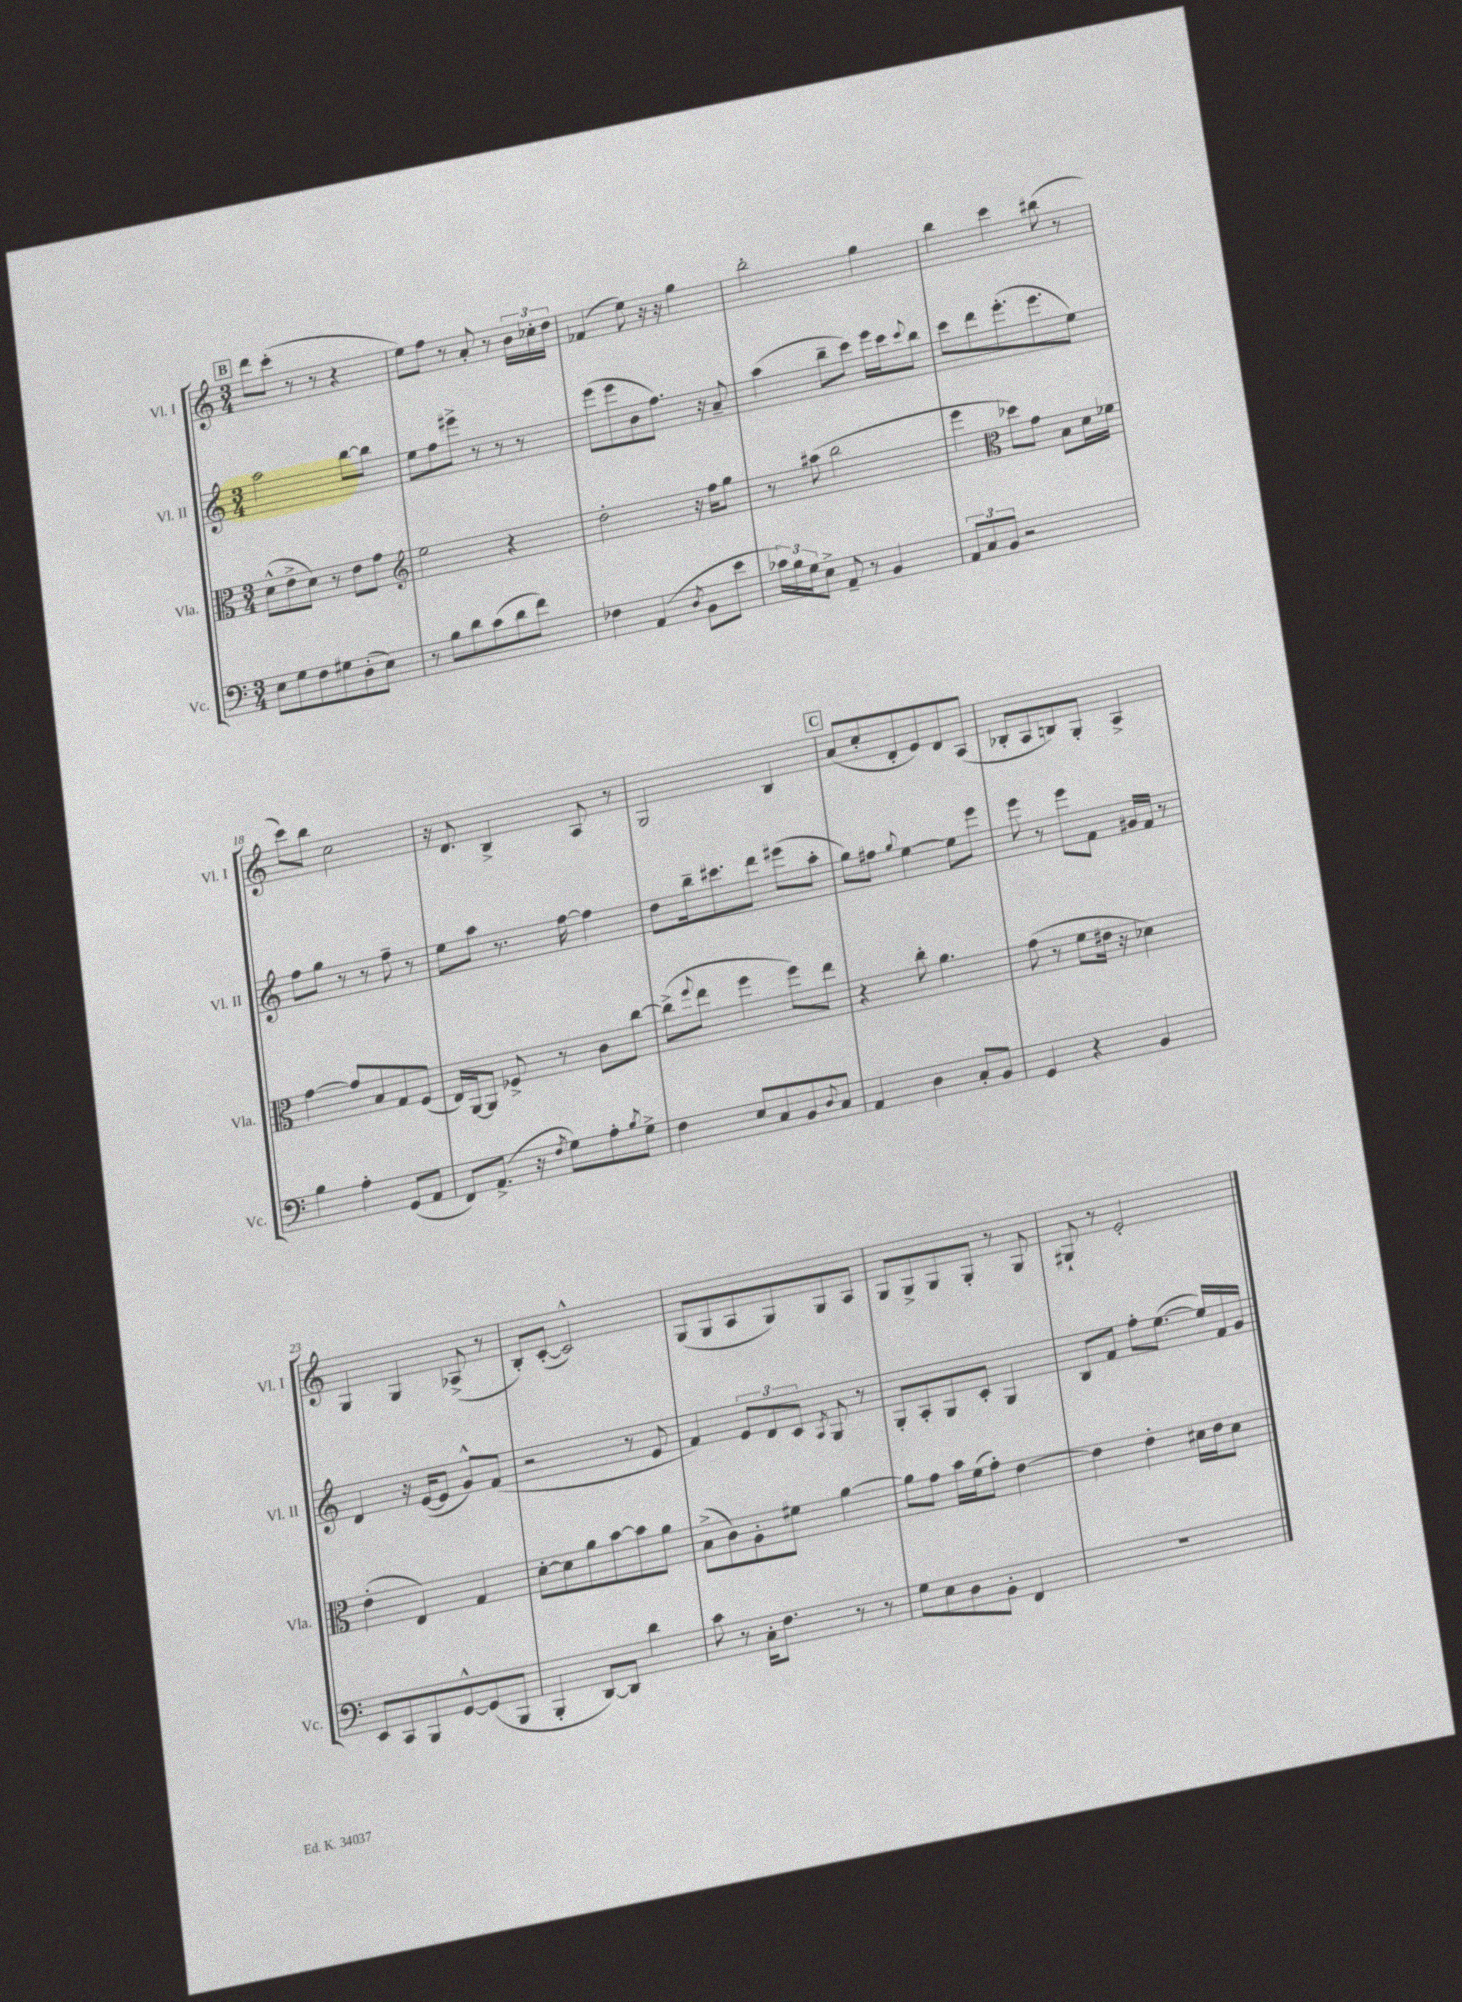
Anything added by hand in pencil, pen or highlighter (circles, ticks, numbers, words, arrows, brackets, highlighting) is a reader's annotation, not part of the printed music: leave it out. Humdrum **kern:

**kern	**kern	**kern	**kern
*part4	*part3	*part2	*part1
*staff4	*staff3	*staff2	*staff1
*I"Vc.	*I"Vla.	*I"Vl. II	*I"Vl. I
*I'Vc.	*I'Vla.	*I'Vl. II	*I'Vl. I
*clefF4	*clefC3	*clefG2	*clefG2
*k[]	*k[]	*k[]	*k[]
*M3/4	*M3/4	*M3/4	*M3/4
!!LO:REH:place=s1:t=B
=13	=13	=13	=13
8E\L	(8d^^\L	2aa\	8ddd\L
8G\	8e^\	.	(8ccc'\J
8F\	8d\J)	.	8r
8G#X\	8r	.	8r
(8D'\	8e\L	[8bb\L	4r
8E\J)	8g\J	8bb\J]	.
=14	=14	=14	=14
*	*clefG2	*	*
8r	2ee\	8ee\L	8ee\L)
8B\L	.	8ff\	8ff\J
8d\	.	8eee#X^\J	8r
(8c\	.	8r	8a'/
8d\	4r	8r	8r
8f\J)	.	8r	24b\LL
.	.	.	24cc-X'\
.	.	.	24dd\JJ
=15	=15	=15	=15
4F-X\	2dd'\	(8eee\L	(4f-X/
.	.	8eee\	.
(4AA/	.	8b\	8ee\)
.	.	8.ff\J)	16r
.	.	.	16r
8qD/	.	.	.
8BB\L	16r	.	4gg\
.	16ff\KL	16r	.
8e\J	8gg\J	8a~/	.
=16	=16	=16	=16
24c-X\LL)	8r	(4aa\	2bb'\
24B\	.	.	.
24G\J	.	.	.
8E^\J	(8aa#X\	.	.
8AA~/	2bb\	8bb~\L	.
8r	.	8ccc\J)	.
4BB/	.	16eee\LL	4gg\
.	.	16ccc\J	.
.	.	8qqccc/	.
.	.	8bb\J	.
=17	=17	=17	=17
12AA/L	4eee\	8ccc\L	4bb\
12C/	.	.	.
.	.	8ddd\	.
12BB/J	.	.	.
*	*clefC3	*	*
2r	8dd-X\L)	(8.eee'\	4ccc\
.	8g\J	.	.
.	.	8.eee\	.
.	8B\L	.	(8bb#X\
.	16d\L	8ee\J)	8r
.	16f-X\JJ	.	.
!!LO:LB:g=z
=18	=18	=18	=18
4B\	[4g\	8ff\L	8ccc\L)
.	.	8gg\J	8bb\J
4A'\	8g/L]	8r	2cc\
.	8B/	8r	.
(8GG/L	8G/	8ff~\	.
8AA/J	(8F/J	8r	.
=19	=19	=19	=19
8FF/L)	16E/LL)	8ee\L	16r
.	[16AA/J	.	8.d/
(8.AA^/J	8AA/J]	8aa\J	.
.	8F-X^/	8.r	4B^/
16r	.	.	.
8qF/	.	.	.
8G\L)	8r	.	.
.	.	[16ff\	.
8A'\	8c\L	4ff\]	8A/
8qB/	.	.	.
8G^\J	[8cc\J	.	8r
=20	=20	=20	=20
4F\	(8cc^\L]	8dd\L	2G/
.	8qqff/	.	.
.	8ee\J	16bb~\k	.
.	.	8.ccc#X\	.
8E/L	4ff\	.	.
8C/	.	8ddd\J	.
8BB/	8ff\L)	(8eee#X\L	4B/
8qqD/	.	.	.
8C/J	8ee\J	8aa'\J	.
!!LO:REH:place=s1:t=C
=21	=21	=21	=21
4AA/	4r	8gg\L)	(8a/L
.	.	8ff#X\J	8cc'/
.	.	8qqgg/	.
4D\	8cc'\	[4ee\	8d'/
.	4.a\	.	8e/)
8C'/L	.	8ee\L]	8d/
8BB/J	.	8eee\J	(8A/J
=22	=22	=22	=22
4GG/	(8g\	8eee\	8B-X'/L
.	8r	8r	8A/
4r	8f\L	8eee\L	8Bn/)
.	16e#X\Jk	8f\J	8G'/J
.	16r	.	.
4BB/	4d-X\)	16g#X/LL	4A^/
.	.	16f/JJ	.
.	.	8r	.
!!LO:LB:g=z
=23	=23	=23	=23
8EE/L	(4e'\	4d/	4G/
8CC/	.	.	.
8BBB/	4E/)	16r	4G/
.	.	([16e/KL	.
[8GG^^/	.	8e/J]	.
(8GG/]	4G/	8g^^/L)	(8A-X^/
8BBB/J	.	(8f/J	8r
=24	=24	=24	=24
4BBB'/	[8d'\L	2r	8B'/L)
.	8d\]	.	([8c'/J
[8DD/L)	8a\	.	2c^^/])
8DD/J]	[8b\	.	.
4d\	8b\]	8r	.
.	8a\J	8e/	.
=25	=25	=25	=25
8c\	(8B^\L	4f/)	(8G/L
8r	8c\)	.	8G/
16C'\KL	8A'\	12e/L	8A/
8.F\J	.	.	.
.	.	12d/	.
.	8f#X\J	.	8G/)
.	.	12c/J	.
.	.	8qA/	.
8r	[4a\	8G/	8G/
8r	.	8r	8A/J
=26	=26	=26	=26
8G\L	8a\L]	8G'/L	8G/L
8E\	8g\J	8A'/	8G^/
8D\	16b\LL	8G/	8G/
.	(16f\J	.	.
8BB'\J	8g'\J)	8c'/J	8G'/J
4FF/	[4e\	4G/	8r
.	.	.	8G/
=27	=27	=27	=27
2.r	4e\]	8B/L	8G#X`/
.	.	8f/J	8r
.	4e'\	8ff'\L	2e'/
.	.	([8.ee\J	.
.	16d#X\LL	.	.
.	16e\J	16ee/LL])	.
.	8d#\J	16f/	.
.	.	16g/JJ	.
==	==	==	==
*-	*-	*-	*-
